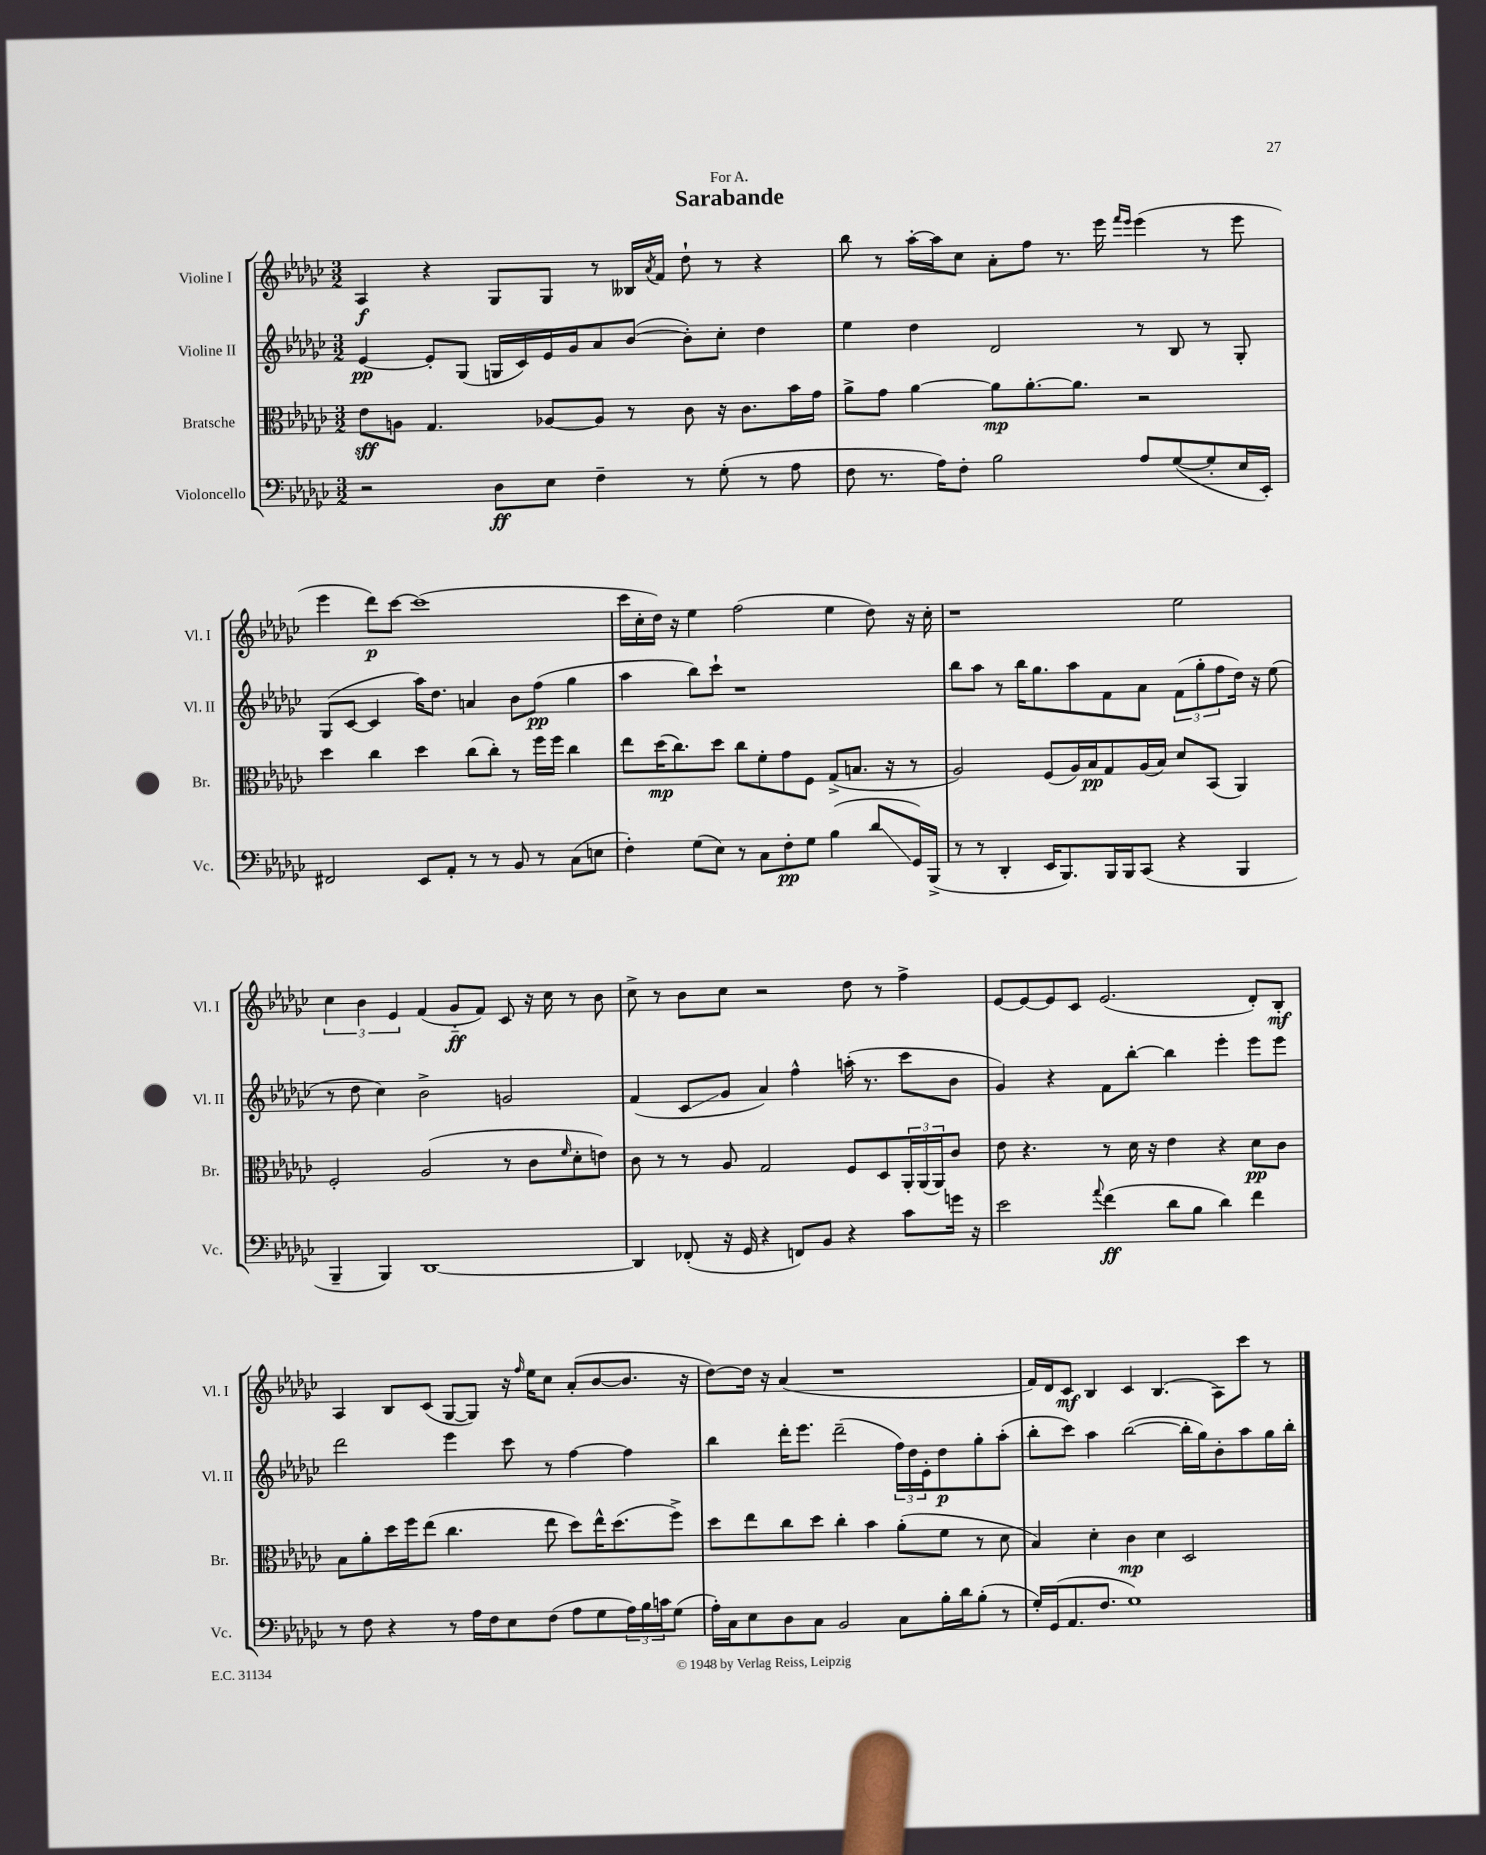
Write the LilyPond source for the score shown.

\header { title = "Sarabande" dedication = "For A." }
<<
\new StaffGroup <<
\new Staff = "s0" \with { instrumentName = "Violine I" shortInstrumentName = "Vl. I" } {
    \clef treble \key ges \major \numericTimeSignature \time 3/2
    aes4\f r4 ges8 ges8 r8 beses16 \acciaccatura { aes'8 } f'16 des''8-! r8 r4 |
    bes''8 r8 aes''16~-. aes''16 ces''8 aes'8-. f''8 r8. ees'''16 \grace { f'''16 ees'''16 } ees'''4( r8 ees'''8 |
    ees'''4 des'''8\p) ces'''8~ ces'''1( |
    ces'''16 ces''16-. des''16) r16 ees''4 f''2( ees''4 des''8) r16 ces''16-. |
    r1 ees''2 |
    \tuplet 3/2 { ces''4 bes'4 ees'4 } f'4( ges'8-_\ff f'8) ces'8 r16 ces''16 r8 bes'8 |
    ces''8-> r8 bes'8 ces''8 r2 des''8 r8 f''4-> |
    ees'8~ ees'8~ ees'8 ces'8 ees'2.( des'8-.) bes8-.\mf |
    aes4 bes8 ces'8( ges8~ ges8) r16 \grace { f''16 } ees''16 ces''8 aes'8-.( bes'8~ bes'8. r16 |
    des''8~) des''16 r16 aes'4( r1 |
    f'16) des'16 ces'8\mf bes4 ces'4 bes4.( aes8) ces'''8 r8 \bar "|." |
}
\new Staff = "s1" \with { instrumentName = "Violine II" shortInstrumentName = "Vl. II" } {
    \clef treble \key ges \major \numericTimeSignature \time 3/2
    ees'4~\pp ees'8-. ges8( g16 ces'16) ees'16 ges'16 aes'8 bes'8~( bes'8-.) ces''8-. des''4 |
    ees''4 des''4 des'2 r8 bes8 r8 ges8-. |
    ges8( ces'8~ ces'4 aes''16) des''8. a'4 bes'8 f''8\pp( ges''4 |
    aes''4 bes''8) ces'''8-! r1 |
    bes''8 aes''8 r8 bes''16 ges''8. aes''8 f'8 aes'8 \tuplet 3/2 { f'8( ges''8-. f''8 } des''16) r16 ees''8( |
    r8 des''8 ces''4) bes'2-> g'2 |
    f'4( ces'8\glissando ges'8 aes'4) f''4-^ a''16-.( r8. ces'''8 bes'8 |
    ges'4) r4 f'8 bes''8~-. bes''4 ees'''4-. ees'''8 ees'''8 |
    des'''2 ees'''4 ces'''8 r8 f''4~ f''4 |
    bes''4 des'''16-. ees'''8. des'''2--( \tuplet 3/2 { f''16) des''16 ees'16-. } des''8\p ges''8-. aes''8-.( |
    bes''8-. ces'''8) aes''4 bes''2~( bes''16-. ges''16) bes'8-. aes''8 ges''16 bes''16-. \bar "|." |
}
\new Staff = "s2" \with { instrumentName = "Bratsche" shortInstrumentName = "Br." } {
    \clef alto \key ges \major \numericTimeSignature \time 3/2
    ees'8\sff a8 ges4. aes8~ aes8 r8 ces'8 r16 ces'8. bes'16 ges'16 |
    aes'8-> ges'8 aes'4~ aes'8\mp aes'8.~-. aes'8. r2 |
    des''4 ces''4 des''4 ces''8( ces''8-.) r8 f''16 f''16 ces''4 |
    ees''8 des''16\mp( ces''8.) des''8 ces''8 f'8-. ges'8 f8 ges8->( b8. r16 r8 |
    aes2) f8( aes16) bes16\pp ges8 aes16( bes16) des'8 bes,8( aes,4) |
    f2-. aes2( r8 ces'8 \grace { f'16 } des'8-. e'8) |
    ces'8 r8 r8 aes8 ges2 f8 des8 \tuplet 3/2 { aes,16-. aes,16( aes,16) } ces'8 |
    ees'8 r4. r8 des'16 r16 ees'4 r4 des'8\pp ces'8 |
    bes8 aes'8-. des''16 f''16 ees''8( ces''4. ees''8 des''8) ees''16-^ des''8.( f''8->) |
    des''8 ees''8 ces''8 des''8 ces''4-. bes'4 aes'8-.( f'8 r8 des'8 |
    bes4) des'4-. ces'4\mp des'4 des2 \bar "|." |
}
\new Staff = "s3" \with { instrumentName = "Violoncello" shortInstrumentName = "Vc." } {
    \clef bass \key ges \major \numericTimeSignature \time 3/2
    r2 des8\ff ees8 f4-- r8 ges8-.( r8 aes8 |
    f8 r8. aes16) f8-. bes2 aes8 ges8~( ges8-. ees16 ees,16-.) |
    fis,2 ees,8 aes,8-. r8 r8 bes,8 r8 ces8( e8 |
    f4-.) ges8( ees8) r8 ces8 f8-.\pp ges8 bes4( des'8\glissando ges,16) bes,,16->( |
    r8 r8 des,4-. ees,16 bes,,8.) bes,,16 bes,,16 ces,8( r4 bes,,4 |
    bes,,4-- bes,,4) des,1~ |
    des,4 fes,8-.( r16 ges,16 r4 f,8) bes,8 r4 ces'8 g'16 r16 |
    ees'2 \appoggiatura { aes'8 } f'4\ff( des'8 bes8 des'4) f'4 |
    r8 f8 r4 r8 aes16 f16 ees8 f8( aes8 ges8 \tuplet 3/2 { aes16) bes16 c'16 } ges8( |
    aes16-.) ces16 ees8 des8 ces8 bes,2 ces8 bes16-. des'16 bes8-.( r8 |
    ges16-.) ges,16( aes,8. f8. ges1) \bar "|." |
}
>>
>>
\layout { \context { \Score \remove "Bar_number_engraver" } }
